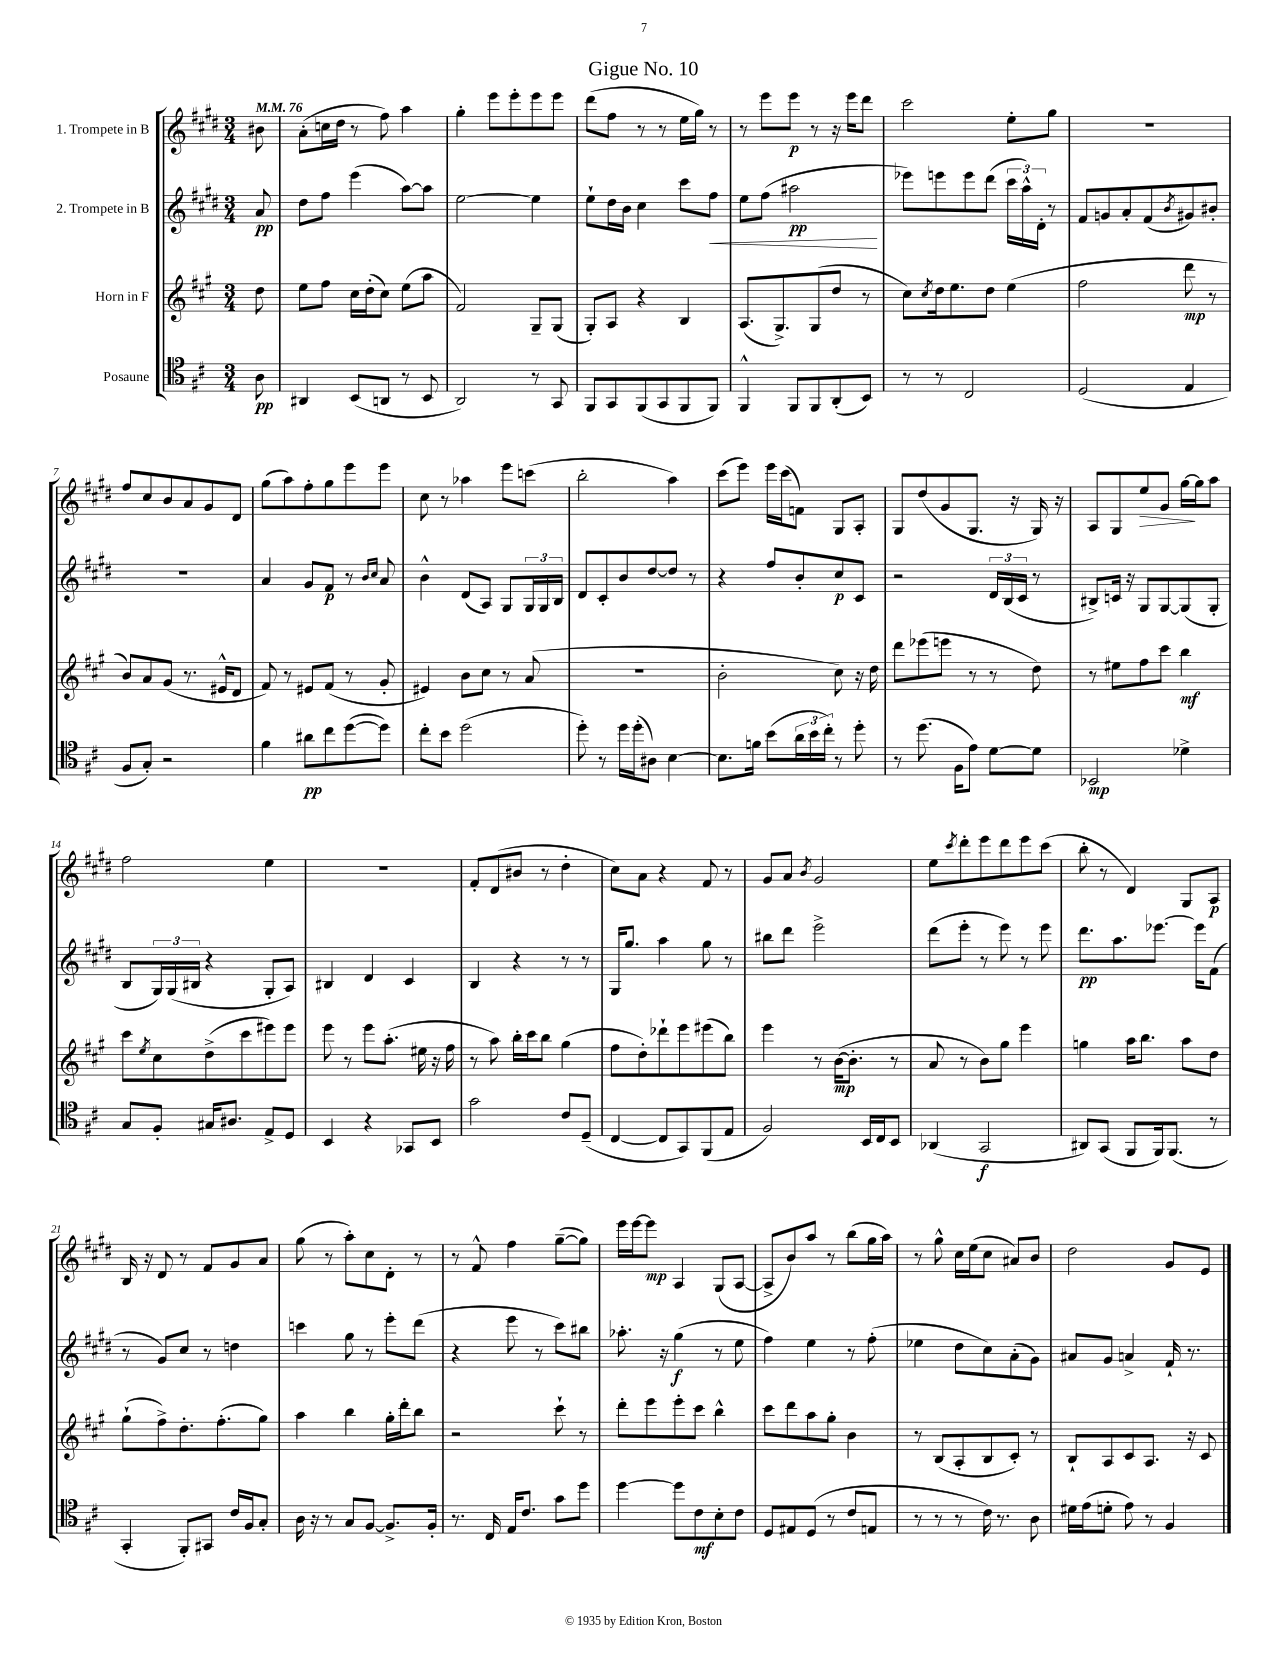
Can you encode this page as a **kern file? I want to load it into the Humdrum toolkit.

**kern	**dynam	**kern	**dynam	**kern	**dynam	**kern	**dynam
*part4	*part4	*part3	*part3	*part2	*part2	*part1	*part1
*staff4	*staff4	*staff3	*staff3	*staff2	*staff2	*staff1	*staff1
*I"Posaune	*	*I"Horn in F	*	*I"2. Trompete in B	*	*I"1. Trompete in B	*
*clefC4	*	*clefG2	*	*clefG2	*	*clefG2	*
*k[f#c#]	*	*k[f#c#g#]	*	*k[f#c#g#d#]	*	*k[f#c#g#d#]	*
*M3/4	*	*M3/4	*	*M3/4	*	*M3/4	*
*MM76	*	*MM76	*	*MM76	*	*MM76	*
=	=	=	=	=	=	=	=
8A\	pp	8dd\	.	8a/	pp	8b#X\	.
=1	=1	=1	=1	=1	=1	=1	=1
4AA#X/	.	8ee\L	.	8dd#\L	.	(8a'\L	.
.	.	8ff#\J	.	8ff#\J	.	16ccn\L	.
.	.	.	.	.	.	16dd#\JJ	.
(8BB/L	.	16cc#\LL	.	(4eee\	.	8r	.
.	.	(16dd'\J	.	.	.	.	.
8AAn/J	.	8cc#\J)	.	.	.	8ff#\)	.
8r	.	(8ee\L	.	[8aa\L)	.	4aa\	.
8BB/	.	8aa\J	.	8aa\J]	.	.	.
=2	=2	=2	=2	=2	=2	=2	=2
2AA/)	.	2f#/)	.	[2ee\	.	4gg#'\	.
.	.	.	.	.	.	8eee\L	.
.	.	.	.	.	.	8eee'\	.
8r	.	8G#~/L	.	4ee\]	.	8eee\	.
8GG/	.	(8G#/J	.	.	.	8eee\J	.
=3	=3	=3	=3	=3	=3	=3	=3
8FF#/L	.	8G#'/L)	.	8ee`\L	.	(8ddd#\L	.
8GG/	.	8A/J	.	16dd#\L	.	8ff#\J	.
.	.	.	.	16b\JJ	.	.	.
(8FF#/	.	4r	.	4cc#\	.	8r	.
8GG/	.	.	.	.	.	8r	.
8FF#/	.	4B/	.	8ccc#\L	.	16ee\LL	.
.	.	.	.	.	.	16gg#\JJ)	.
!	!	!	!	!	!LO:HP:b	!	!
8FF#/J)	.	.	.	8ff#\J	<	8r	.
=4	=4	=4	=4	=4	=4	=4	=4
4FF#^^/	.	(8.A/L	.	8ee\L	.	8r	.
.	.	.	.	(8ff#\J	.	8eee\L	.
.	.	8.G#^/)	.	.	.	.	.
8FF#/L	.	.	.	2aa#X\	pp	8eee\J	p
8FF#/	.	(8G#/	.	.	.	8r	.
(8AA'/	.	8dd/J	.	.	.	16r	.
.	.	.	.	.	.	16eee\KL	.
8BB/J)	.	8r	.	.	.	8ddd#\J	.
.	.	.	.	.	[	.	.
=5	=5	=5	=5	=5	=5	=5	=5
8r	.	8cc#\L)	.	8eee-X\L)	.	2ccc#\	.
.	.	8qcc#/	.	.	.	.	.
8r	.	16dd\k	.	8eeen\	.	.	.
.	.	8.ee\	.	.	.	.	.
2C#/	.	.	.	8eee\	.	.	.
.	.	8dd\J	.	(8ddd#\J	.	.	.
.	.	(4ee\	.	24ccc#\LL	.	8ee'\L	.
.	.	.	.	24aa^^\)	.	.	.
.	.	.	.	24d#'\JJ	.	.	.
.	.	.	.	8r	.	8gg#\J	.
=6	=6	=6	=6	=6	=6	=6	=6
(2D/	.	2ff#\	.	8f#/L	.	2.r	.
.	.	.	.	8gn/	.	.	.
.	.	.	.	8a'/	.	.	.
.	.	.	.	(8f#/	.	.	.
.	.	.	.	8qb/	.	.	.
4E/	.	8ddd\	mp	8g#X/)	.	.	.
.	.	8r	.	8b#X'/J	.	.	.
!!LO:LB:g=z
=7	=7	=7	=7	=7	=7	=7	=7
8F#/L	.	8b/L)	.	2.r	.	8ff#/L	.
8G'/J)	.	8a/	.	.	.	8cc#/	.
2r	.	(8g#/J	.	.	.	8b/	.
.	.	8.r	.	.	.	8a/	.
.	.	.	.	.	.	8g#/	.
.	.	16e#X^^/KL	.	.	.	.	.
.	.	8d/J	.	.	.	8d#/J	.
=8	=8	=8	=8	=8	=8	=8	=8
4f#\	.	8f#/)	.	4a/	.	(8gg#\L	.
.	.	8r	.	.	.	8aa\)	.
8a#X\L	pp	8e#X/L	.	8g#/L	.	8ff#'\	.
8cc#\	.	(8f#/J	.	8f#/J	p	8gg#\	.
([8dd\	.	8r	.	8r	.	8eee\	.
.	.	.	.	16qqb/LL	.	.	.
.	.	.	.	16qqcc#/JJ	.	.	.
8dd\J])	.	8g#'/	.	8a/	.	8eee\J	.
=9	=9	=9	=9	=9	=9	=9	=9
8cc#'\L	.	4e#X/)	.	4b^^\	.	8cc#\	.
8b\J	.	.	.	.	.	8r	.
(2dd\	.	8b\L	.	(8d#/L	.	4aa-X\	.
.	.	8cc#\J	.	8A/J)	.	.	.
.	.	8r	.	8G#/L	.	8eee\L	.
.	.	(8a/	.	24G#/L	.	(8cccn\J	.
.	.	.	.	24G#/	.	.	.
.	.	.	.	24B/JJ	.	.	.
=10	=10	=10	=10	=10	=10	=10	=10
8dd'\)	.	2.r	.	8d#/L	.	2bb'\	.
8r	.	.	.	8c#'/	.	.	.
16dd\LL	.	.	.	8b/	.	.	.
(16dd'\J	.	.	.	.	.	.	.
8A#X\J)	.	.	.	[8dd#/	.	.	.
[4B\	.	.	.	8dd#/J]	.	4aa\)	.
.	.	.	.	8r	.	.	.
=11	=11	=11	=11	=11	=11	=11	=11
8.B\L]	.	2b'\	.	4r	.	(8ccc#\L	.
.	.	.	.	.	.	8eee\J)	.
16fn\Jk	.	.	.	.	.	.	.
(8b\L	.	.	.	8ff#/L	.	16eee\LL	.
.	.	.	.	.	.	(16ccc#\J	.
24a\L	.	.	.	8b'/	.	8fn\J)	.
24b\	.	.	.	.	.	.	.
24cc#'\JJ)	.	.	.	.	.	.	.
8r	.	8cc#\)	.	8cc#/	p	8G#/L	.
8dd'\	.	16r	.	8c#/J	.	8A'/J	.
.	.	16dd\	.	.	.	.	.
=12	=12	=12	=12	=12	=12	=12	=12
8r	.	8ddd\L	.	2r	.	8G#/L	.
(8.dd\	.	(8eee-X\	.	.	.	(8dd#/	.
.	.	8eeen\J	.	.	.	8g#/	.
16F#\KL	.	.	.	.	.	.	.
8e\J)	.	8r	.	.	.	8.G#/J	.
[8d\L	.	8r	.	24d#/LL	.	.	.
.	.	.	.	(24B/	.	.	.
.	.	.	.	.	.	16r	.
.	.	.	.	24c#/JJ	.	.	.
8d\J]	.	8dd\)	.	8r	.	16G#/)	.
.	.	.	.	.	.	16r	.
=13	=13	=13	=13	=13	=13	=13	=13
2BB-X/	mp	8r	.	8B#X^/L)	.	8A/L	.
.	.	8ee#X\L	.	16cn/Jk	.	8G#/	.
.	.	.	.	16r	.	.	.
!	!	!	!	!	!	!	!LO:HP:b
.	.	8ff#\	.	8G#/L	.	8ee/	>
.	.	8ccc#\J	.	[8G#/	.	8g#/J	.
4d-X^\	.	4bb\	mf	(8G#/]	.	[16gg#\LL	.
.	.	.	.	.	.	16gg#\J]	]
.	.	.	.	8G#'/J	.	8aa\J	.
!!LO:LB:g=z
=14	=14	=14	=14	=14	=14	=14	=14
8G/L	.	8ccc#\L	.	8B/L	.	2ff#\	.
.	.	8qee/	.	.	.	.	.
8F#'/J	.	8cc#\	.	24G#/L)	.	.	.
.	.	.	.	(24G#/	.	.	.
.	.	.	.	24B#X/JJ	.	.	.
16G#X/KL	.	(8dd^\	.	4r	.	.	.
8.A#X/J	.	.	.	.	.	.	.
.	.	8ccc#\	.	.	.	.	.
8E^/L	.	8eee#X\)	.	8G#'/L	.	4ee\	.
8D/J	.	8eee#\J	.	8A/J)	.	.	.
=15	=15	=15	=15	=15	=15	=15	=15
4BB/	.	8eee\	.	4B#X/	.	2.r	.
.	.	8r	.	.	.	.	.
4r	.	8eee\L	.	4d#/	.	.	.
.	.	(8.aa'\J	.	.	.	.	.
8GG-X/L	.	.	.	4c#/	.	.	.
.	.	16ee#X\	.	.	.	.	.
8BB/J	.	16r	.	.	.	.	.
.	.	16ff#\	.	.	.	.	.
=16	=16	=16	=16	=16	=16	=16	=16
2g\	.	8r	.	4B/	.	8f#'/L	.
.	.	8aa\)	.	.	.	(8d#/	.
.	.	16bb'\LL	.	4r	.	8b#X/J	.
.	.	16ccc#\J	.	.	.	.	.
.	.	8bb\J	.	.	.	8r	.
8c#/L	.	(4gg#\	.	8r	.	4dd#'\	.
(8D~/J	.	.	.	8r	.	.	.
=17	=17	=17	=17	=17	=17	=17	=17
[4C#/	.	8ff#\L	.	16G#/KL	.	8cc#\L)	.
.	.	.	.	8.gg#/J	.	.	.
.	.	8dd'\)	.	.	.	8a\J	.
8C#/L]	.	8ddd-X`\	.	4aa\	.	4r	.
8GG/)	.	8eee\	.	.	.	.	.
(8FF#/	.	(8eee#X\	.	8gg#\	.	8f#/	.
8E/J	.	8bb\J)	.	8r	.	8r	.
=18	=18	=18	=18	=18	=18	=18	=18
2F#/)	.	4eee\	.	8bb#X\L	.	8g#/L	.
.	.	.	.	8ddd#\J	.	8a/J	.
.	.	.	.	.	.	8qb/	.
.	.	8r	.	2eee^\	.	2g#/	.
.	.	([16b\KL	mp	.	.	.	.
.	.	8.b'\J]	.	.	.	.	.
16BB/LL	.	.	.	.	.	.	.
16C#/J	.	.	.	.	.	.	.
8BB/J	.	8r	.	.	.	.	.
=19	=19	=19	=19	=19	=19	=19	=19
(4AA-X/	.	8a/	.	(8ddd#\L	.	8ee\L	.
.	.	.	.	.	.	8qccc#/	.
.	.	8r	.	8eee'\J	.	8ddd#'\	.
2GG/	f	8b\L)	.	8r	.	8eee\	.
.	.	8gg#\J	.	8eee\)	.	8ddd#\	.
.	.	4eee\	.	8r	.	8eee\	.
.	.	.	.	8eee\	.	(8ccc#\J	.
=20	=20	=20	=20	=20	=20	=20	=20
8AA#X/L)	.	4ggn\	.	8.ddd#\L	pp	8bb'\	.
(8GG/J	.	.	.	.	.	8r	.
.	.	.	.	8.aa\	.	.	.
8FF#/L	.	16aa\KL	.	.	.	4d#/)	.
.	.	8.bb\J	.	.	.	.	.
16FF#/k)	.	.	.	[8.eee-X\J	.	.	.
(8.FF#/J	.	.	.	.	.	.	.
.	.	8aa\L	.	.	.	8G#/L	.
.	.	.	.	16eee-\KL]	.	.	.
8r	.	8dd\J	.	(8f#\J	.	8A/J	p
!!LO:LB:g=z
=21	=21	=21	=21	=21	=21	=21	=21
4GG'/	.	(8gg#`\L	.	8r	.	16B/	.
.	.	.	.	.	.	16r	.
.	.	8ff#^\)	.	8g#/L)	.	8d#/	.
8FF#'/L)	.	8.dd'\	.	8cc#/J	.	8r	.
8GG#X/J	.	.	.	8r	.	8f#/L	.
.	.	(8.ff#'\	.	.	.	.	.
16c#/LL	.	.	.	4ddn\	.	8g#/	.
16F#/J	.	.	.	.	.	.	.
8G'/J	.	8gg#\J)	.	.	.	8a/J	.
=22	=22	=22	=22	=22	=22	=22	=22
16A\	.	4aa\	.	4cccn\	.	(8gg#\	.
16r	.	.	.	.	.	.	.
8r	.	.	.	.	.	8r	.
8G/L	.	4bb\	.	8gg#\	.	8aa'\L)	.
[8F#/J	.	.	.	8r	.	8cc#\	.
8.F#^/L]	.	16gg#'\LL	.	8eee'\L	.	8d#'\J	.
.	.	16ddd'\J	.	.	.	.	.
.	.	8bb\J	.	(8ddd#\J	.	8r	.
16F#'/Jk	.	.	.	.	.	.	.
=23	=23	=23	=23	=23	=23	=23	=23
8.r	.	2r	.	4r	.	8r	.
.	.	.	.	.	.	8f#^^/	.
16C#/	.	.	.	.	.	.	.
16E/KL	.	.	.	8eee\	.	4ff#\	.
8.c#/J	.	.	.	.	.	.	.
.	.	.	.	8r	.	.	.
8g\L	.	8ccc#`\	.	8ccc#\L)	.	([8gg#~\L	.
8dd\J	.	8r	.	8bb#X\J	.	8gg#\J])	.
=24	=24	=24	=24	=24	=24	=24	=24
[4dd\	.	8ddd'\L	.	8.aa-X'\	.	16eee\LL	.
.	.	.	.	.	.	[16eee\J	.
.	.	8eee\	.	.	.	8eee\J]	mp
.	.	.	.	16r	.	.	.
8dd\L]	.	8eee'\	.	(4gg#\	f	4A/	.
8c#\	mf	8ccc#\J	.	.	.	.	.
8B'\	.	4bb^^\	.	8r	.	(8G#/L	.
8c#\J	.	.	.	8ee\	.	[8A/J	.
=25	=25	=25	=25	=25	=25	=25	=25
8D/L	.	8ccc#\L	.	4ff#\)	.	8A^/L]	.
8E#X/	.	8ddd\	.	.	.	8b/)	.
(8D/J	.	8aa\	.	4ee\	.	8aa/J	.
8r	.	8gg#'\J	.	.	.	8r	.
8c#/L	.	4b\	.	8r	.	(8bb\L	.
8En/J	.	.	.	(8ff#'\	.	16gg#\L	.
.	.	.	.	.	.	16aa\JJ)	.
=26	=26	=26	=26	=26	=26	=26	=26
8r	.	8r	.	4ee-X\	.	8r	.
8r	.	(8B/L	.	.	.	8gg#^^\	.
8r	.	8A'/	.	8dd#\L	.	16cc#\LL	.
.	.	.	.	.	.	(16ee\J	.
16c#\)	.	8B/	.	8cc#\)	.	8cc#\J	.
8.r	.	.	.	.	.	.	.
.	.	8c#'/J)	.	(8a'\	.	8a#X/L)	.
8A\	.	8r	.	8g#\J)	.	8b/J	.
=27	=27	=27	=27	=27	=27	=27	=27
16d#X\LL	.	8B`/L	.	8a#X/L	.	2dd#\	.
(16e\J	.	.	.	.	.	.	.
8dn'\J	.	8A/	.	8g#/J	.	.	.
8e\)	.	8c#/	.	4an^/	.	.	.
8r	.	8.A/J	.	.	.	.	.
4F#/	.	.	.	16f#`/	.	8g#/L	.
.	.	16r	.	8.r	.	.	.
.	.	8c#/	.	.	.	8e/J	.
==	==	==	==	==	==	==	==
*-	*-	*-	*-	*-	*-	*-	*-
